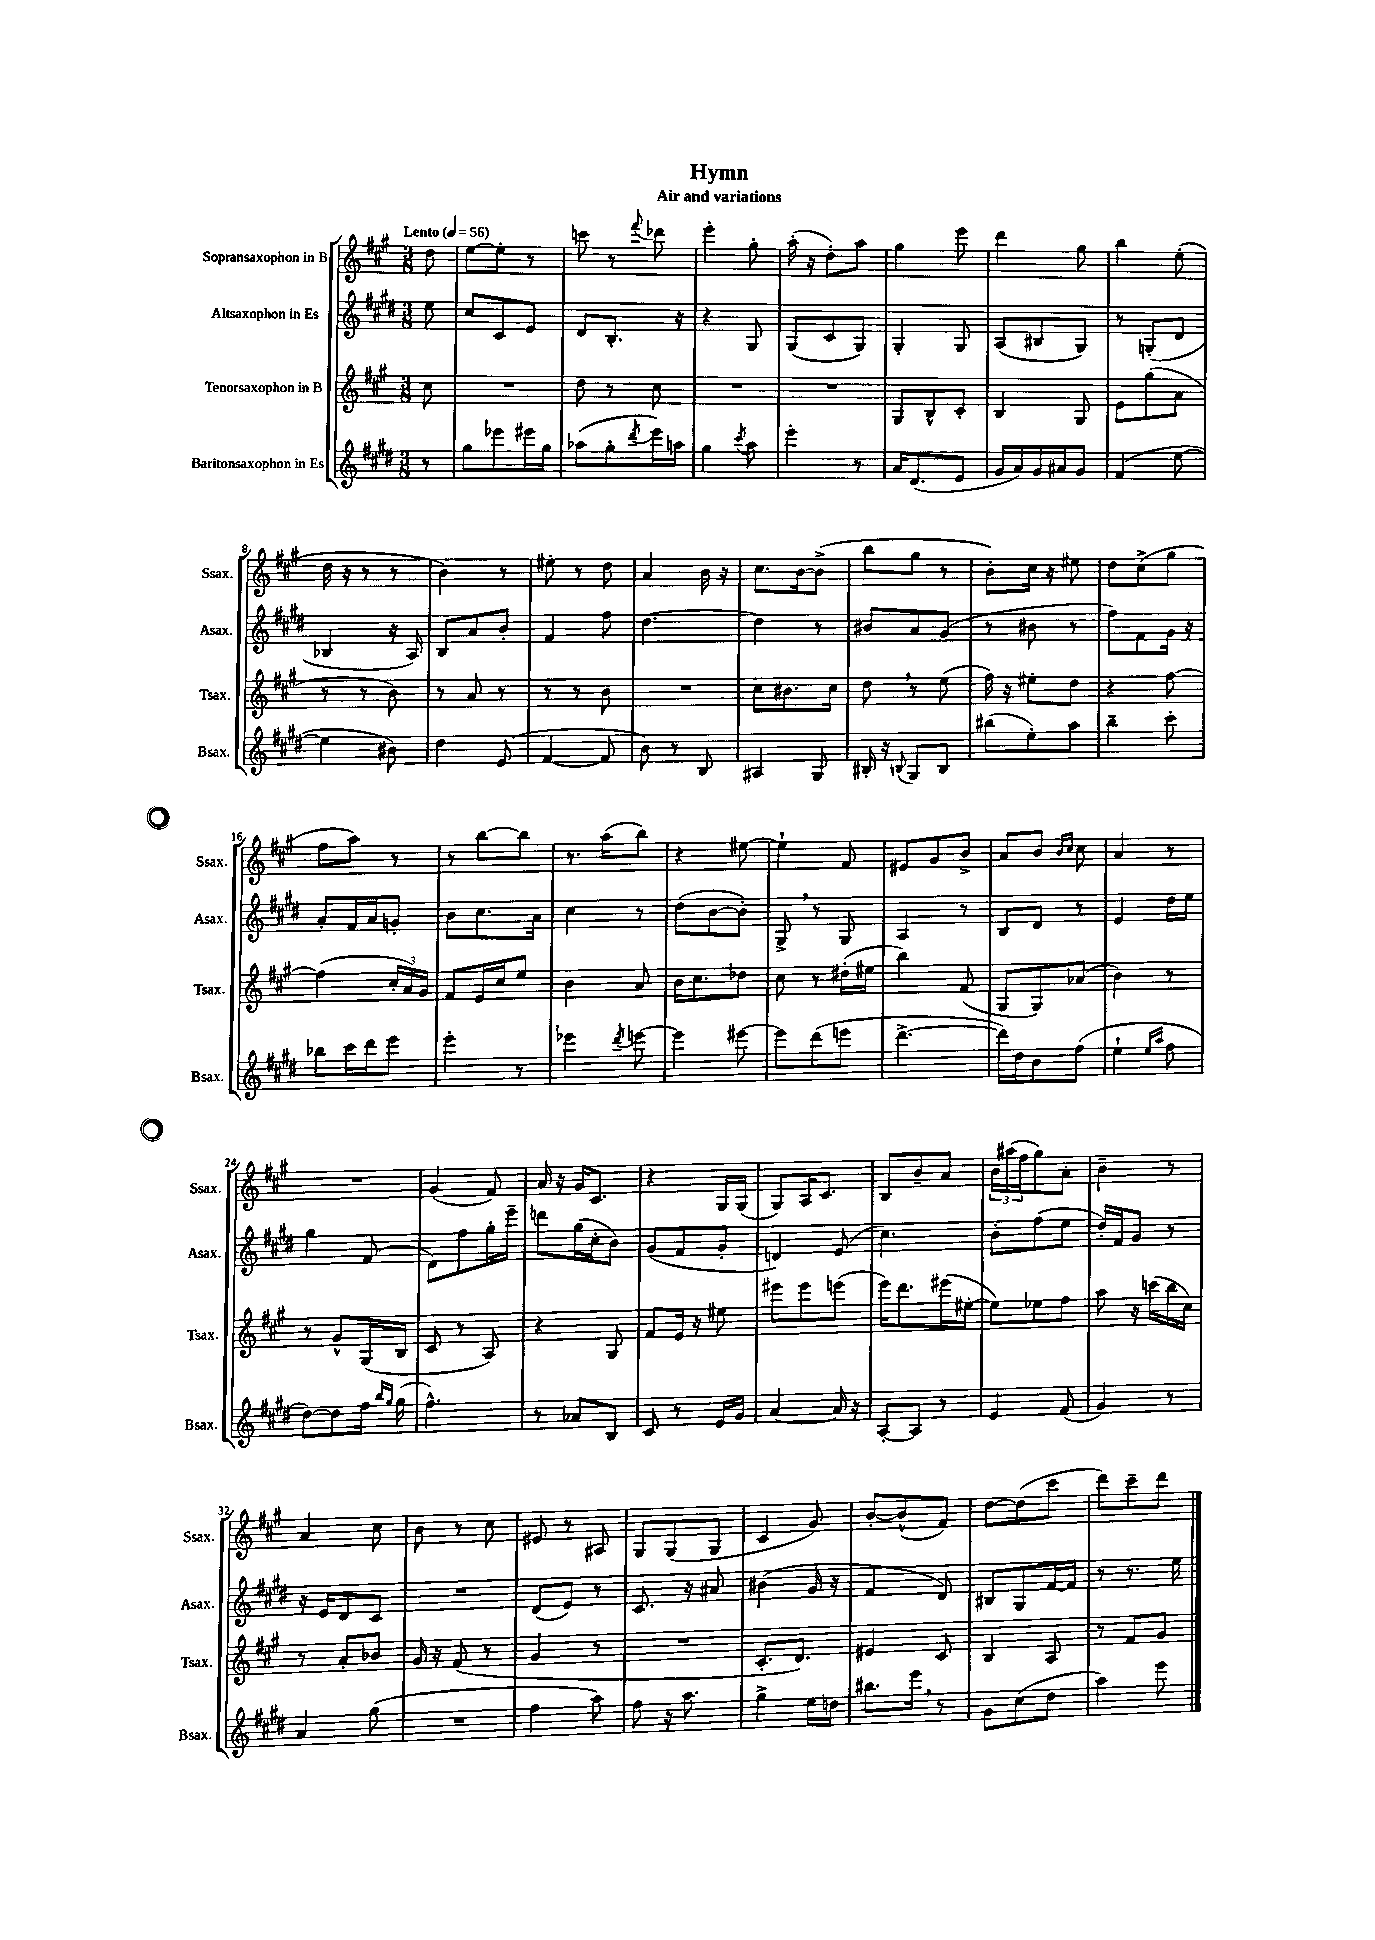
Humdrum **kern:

**kern	**kern	**kern	**kern
*staff4	*staff3	*staff2	*staff1
*clefG2	*clefG2	*clefG2	*clefG2
*k[f#c#g#d#]	*k[f#c#g#]	*k[f#c#g#d#]	*k[f#c#g#]
*M3/8	*M3/8	*M3/8	*M3/8
*MM56	*MM56	*MM56	*MM56
8r	8cc#	8ee	8dd
=	=	=	=
8gg#	4.r	8cc#	[8ee
8eee-	.	8c#	8ee']
16eee#	.	8e	8r
16gg#	.	.	.
=	=	=	=
(8aa-	8dd	8d#	8ccc
8gg#'	8r	8.B'	8r
8qddd#	.	.	8qqfff#
16eee)	8cc#	.	8ddd-
16aa	.	16r	.
=	=	=	=
4gg#	4.r	4r	4eee'
8qccc#	.	.	.
8aa	.	8G#	8gg#'
=	=	=	=
4eee'	4.r	(8G#	(16aa'
.	.	.	16r
.	.	8c#	8dd')
8r	.	8G#)	8aa
=	=	=	=
16a	8G#	4G#'	4gg#
(8.d#	.	.	.
.	8B^^	.	.
8e	8c#'	8G#	8eee
=	=	=	=
16g#	4B	(8A	4ddd
16a)	.	.	.
16g#	.	8B#	.
16a#	.	.	.
8g#	8G#	8G#)	8gg#
=	=	=	=
(4f#	8e	8r	4bb
.	(8gg#	(8G'	.
[8ee	8a	8d#	(8ee'
=	=	=	=
4ee]	8r	4B-	16dd
.	.	.	16r
.	8r	.	8r
8b#)	8b)	16r	8r
.	.	16A)	.
=	=	=	=
4dd#	8r	8B	4b)
.	8a	8a	.
(8e	8r	8b'	8r
=	=	=	=
[4f#	8r	4f#	8ee#'
.	8r	.	8r
8f#]	8b	8ff#	8dd
=	=	=	=
8b)	4.r	[4.dd#	4a
8r	.	.	.
8B	.	.	16b
.	.	.	16r
=	=	=	=
4A#	8cc#	4dd#]	8.cc#
.	8.b#	.	.
.	.	.	[16b
8G#	.	8r	(8b^]
.	16cc#	.	.
=	=	=	=
16B#'	8dd	8b#	8bb
16r	.	.	.
8qqB	.	.	.
8G#	8r	8a	8gg#
8B	(8ee	(8g#	8r
=	=	=	=
(8bb#	16ff#)	8r	8b')
.	16r	.	.
8ee')	8ee#'	8b#	16cc#
.	.	.	16r
8aa	8dd	8r	8ee#
=	=	=	=
4bb~	4r	8ff#)	8dd
.	.	8f#	(8cc#^
8ccc#'	[8ff#	16g#	8gg#
.	.	16r	.
=	=	=	=
8bb-	(4ff#]	8a'	8ff#
16ccc#	.	16f#	8aa)
16ddd#	.	16a	.
8eee	24cc#'	8g'	8r
.	24a)	.	.
.	24g#	.	.
=	=	=	=
4eee'	8f#	8b	8r
.	16e	8.cc#	[8bb
.	16cc#	.	.
8r	8ee	.	8bb]
.	.	16a	.
=	=	=	=
4eee-	4b	4cc#	8.r
.	.	.	(16aa
8qddd#	.	.	.
[8eee	8a	8r	8bb)
=	=	=	=
4eee]	16b	(8dd#	4r
.	8.cc#	.	.
.	.	[8b	.
[8eee#	8dd-	8b'])	[8ee#
=	=	=	=
8eee#]	8cc#	8G#^	4ee#`]
(8ddd#	8r	8r	.
8eee	(16dd#'	8G#	8f#
.	16ee#	.	.
=	=	=	=
[4.ddd#^	4bb)	4A	8e#
.	.	.	8g#
.	(8f#	8r	8b^
=	=	=	=
16ddd#])	8G#	8B	8a
16dd#	.	.	.
8b	8G#)	8d#	8b
.	.	.	16qqb
.	.	.	16qqcc#
(8ff#	(8a-	8r	8cc#
=	=	=	=
4ee`	4b)	4e	4a
16qqee	.	.	.
16qqaa	.	.	.
8ff#	8r	16dd#	8r
.	.	16ee	.
=	=	=	=
[8dd#)	8r	4gg#	4.r
8dd#]	8g#^^	.	.
16ff#	(16G#	(8f#	.
16qqbb	.	.	.
16qqgg#	.	.	.
(16gg#	16B	.	.
=	=	=	=
4.ff#^^)	8c#	8d#)	(4g#
.	8r	8ff#	.
.	8A)	16gg#'	8f#)
.	.	16eee~	.
=	=	=	=
8r	4r	8ddd	16a
.	.	.	16r
8a-	.	(16gg#	16g#
.	.	16cc#'	8.c#
8B	8G#	8b)	.
=	=	=	=
8c#	8f#	(8g#	4r
8r	16e	8f#	.
.	16r	.	.
16e	8ee#	8g#'	16G#
16g#	.	.	(16G#
=	=	=	=
[4a	8eee#	4d)	8G#)
.	8eee#	.	16A
.	.	.	8.c#
16a]	(8eee	(8e	.
16r	.	.	.
=	=	=	=
[8A'	16eee)	4.cc#)	8B
.	8.ddd	.	.
8A]	.	.	8b~
8r	(16eee#	.	8a
.	[16ee#'	.	.
=	=	=	=
4e	8ee#])	8b'	24b
.	.	.	(24aa#
.	.	.	24ff#
.	8ee-	(8ff#	8gg#)
(8f#	8ff#	8ee	8a'
=	=	=	=
4g#)	8aa	16dd#')	4b~
.	.	16f#	.
.	16r	8g#	.
.	(16ccc	.	.
8r	16bb	8r	8r
.	16cc#)	.	.
=	=	=	=
4a	8r	16r	4a
.	.	16e	.
.	8a'	8d#	.
(8gg#	8b-	8c#	8cc#
=	=	=	=
4.r	16g#	4.r	8b
.	16r	.	.
.	(8f#	.	8r
.	8r	.	8cc#
=	=	=	=
4ff#	4g#	(8d#	8e#
.	.	8e)	8r
8aa)	8r	8r	8A#
=	=	=	=
8ff#	4.r	8.c#	8G#
16r	.	.	(8G#
8.aa	.	16r	.
.	.	8a#	8G#
=	=	=	=
4gg#^	8.c#'	(4b#	4c#
.	8.d)	.	.
16ee	.	16g#	8g#)
16dd	.	16r	.
=	=	=	=
8.bb#	4e#	4f#	[8b'
.	.	.	(8b^^]
16eee	.	.	.
8r	8c#	8d#)	8f#)
=	=	=	=
8g#	4B	8B#	[8dd
(8cc#	.	8G#	(8dd]
8dd#	8A	[16f#	8ccc#
.	.	16f#]	.
=	=	=	=
4aa)	8r	8r	8ddd)
.	8f#	8.r	8ccc#~
8eee	8g#	.	8ddd
.	.	16ee	.
==	==	==	==
*-	*-	*-	*-
